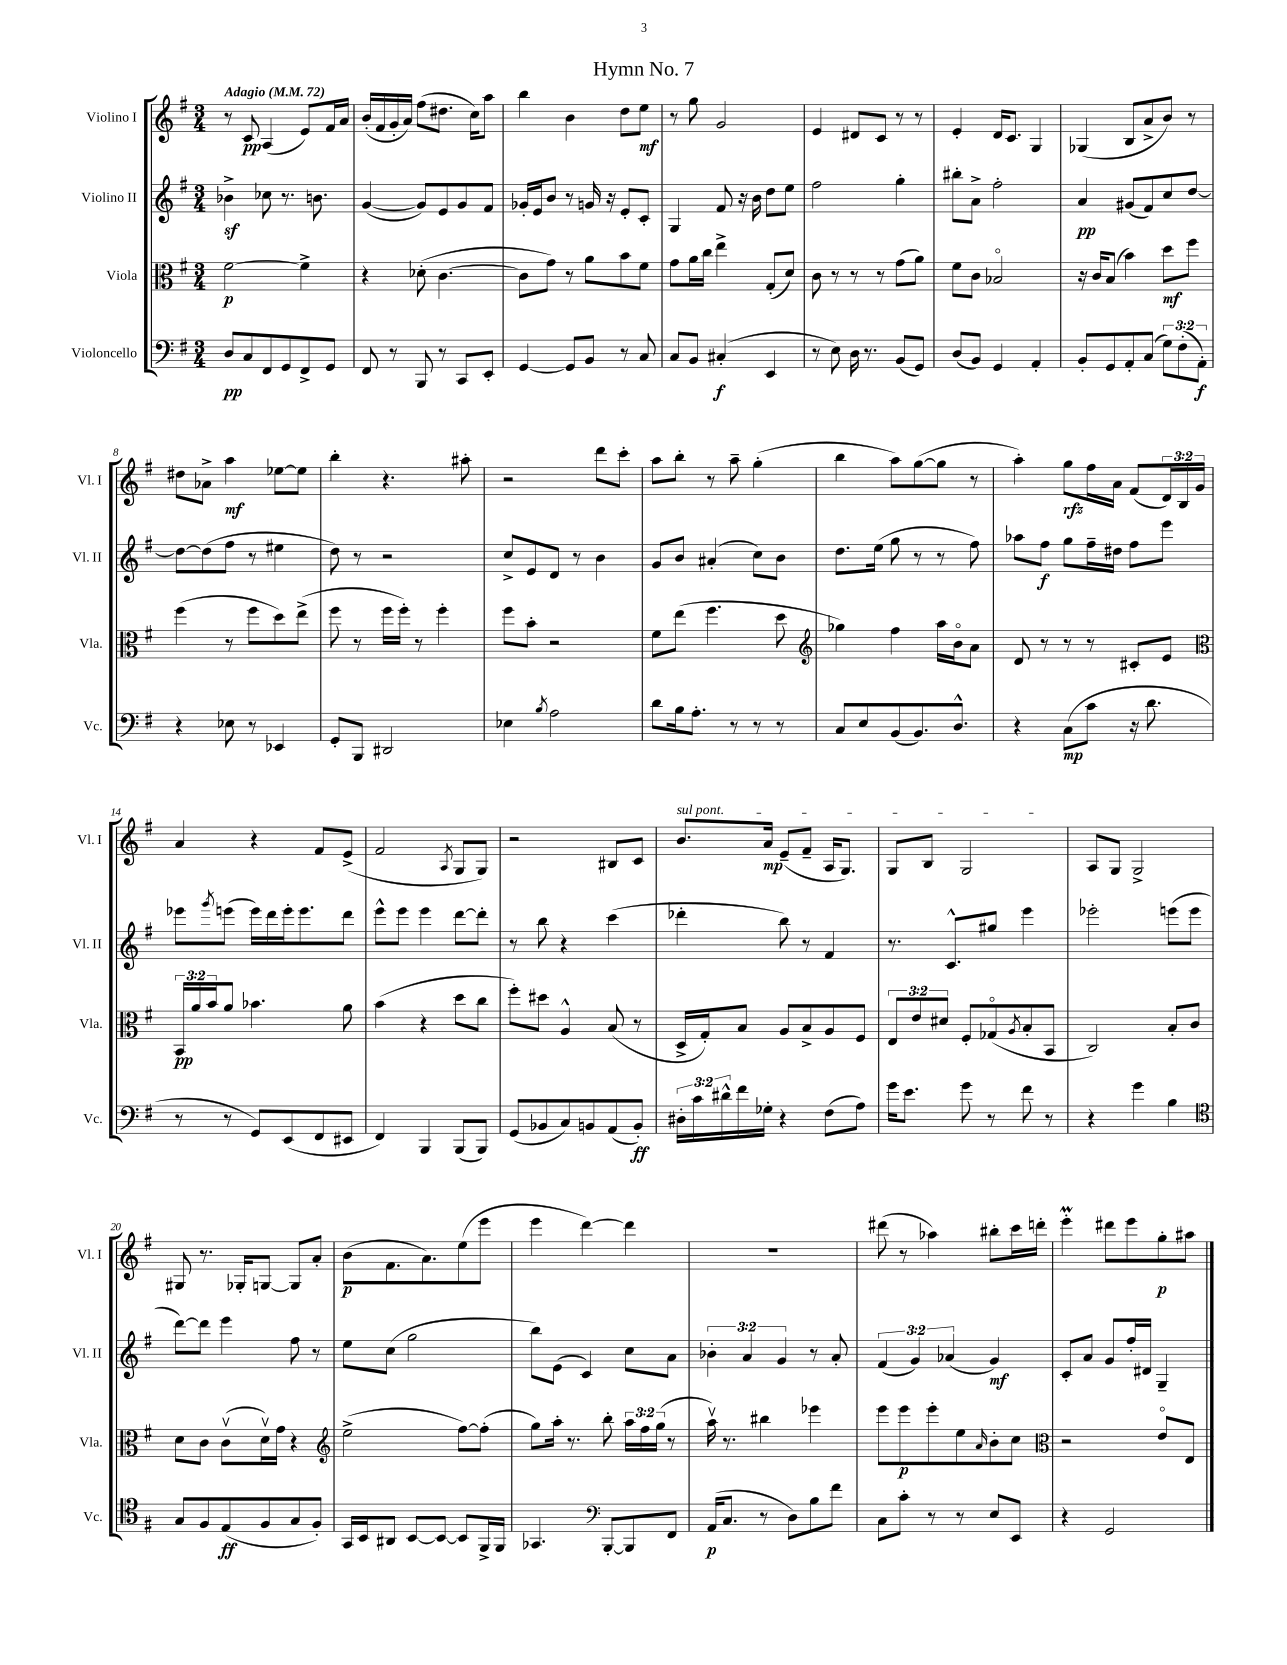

**kern	**kern	**kern	**kern
*staff4	*staff3	*staff2	*staff1
*clefF4	*clefC3	*clefG2	*clefG2
*k[f#]	*k[f#]	*k[f#]	*k[f#]
*M3/4	*M3/4	*M3/4	*M3/4
*MM72	*MM72	*MM72	*MM72
8D	[2f#	4b-^	8r
8C	.	.	8c
8FF#	.	8cc-	(4A
8GG	.	8.r	.
8FF#^	4f#^]	.	8e)
.	.	8.b	.
8GG	.	.	16f#
.	.	.	16a
=	=	=	=
8FF#	4r	([4g	(16b'
.	.	.	16f#
8r	.	.	16g'
.	.	.	16a)
8BBB	(8d-'	8g])	(8ff#
8r	[4.c	8e	8.dd#
8CC	.	8g	.
.	.	.	16cc)
8EE'	.	8f#	8aa
=	=	=	=
[4GG	8c]	16g-'	4bb
.	.	16e	.
.	8g)	8b	.
8GG]	8r	8r	4b
8BB	8a	16g	.
.	.	16r	.
8r	8b	8e'	8dd
8C	8f#	8c'	8ee
=	=	=	=
8C	8g	4G	8r
8BB	16a	.	8gg
.	16cc	.	.
(4C#'	4ee^	8f#	2g
.	.	16r	.
.	.	16b	.
4EE	(8G'	8dd	.
.	8d)	8ee	.
=	=	=	=
8r	8c	2ff#	4e
8E)	8r	.	.
16D	8r	.	8d#
8.r	.	.	.
.	8r	.	8c
(8BB	(8g	4gg'	8r
8GG)	8a)	.	8r
=	=	=	=
(8D	8f#	8bb#'	4e'
8BB)	8c	8a^	.
4GG	2B-o	2ff#'	16d
.	.	.	8.c
4AA'	.	.	4G
=	=	=	=
8BB'	16r	4a	(4G-
.	16c	.	.
8GG	(8B	.	.
8AA'	4b)	(8g#	8B
(8C	.	8f#)	8a^
12G)	8dd	8cc	8b)
(12F#'	.	.	.
.	8ff#	[8dd	8r
12AA')	.	.	.
=	=	=	=
4r	(4ff#	8dd_	8dd#
.	.	(8dd]	8a-^
8E-	8r	8ff#	4aa
8r	8ff#	8r	.
4EE-	8dd)	4ee#	[8ee-
.	(8ee^	.	8ee-]
=	=	=	=
8GG'	8ff#	8dd)	4bb'
8BBB	8r	8r	.
2DD#	16ff#	2r	4.r
.	16ff#')	.	.
.	8r	.	.
.	4ff#'	.	.
.	.	.	8aa#'
=	=	=	=
4E-	8ff#	8cc^	2r
.	8b'	8e	.
8qB	.	.	.
2A	2r	8d	.
.	.	8r	.
.	.	4b	8ddd
.	.	.	8ccc'
=	=	=	=
8d	8f#	8g	8aa
16B	(8ee	8b	8bb'
8.A'	.	.	.
.	4.ff#	(4a#'	8r
8r	.	.	8aa~
8r	.	8cc)	(4gg'
8r	8dd	8b	.
=	=	=	=
*	*clefG2	*	*
8C	4gg-)	8.dd	4bb
8E	.	.	.
.	.	(16ee	.
(8BB	4ff#	8gg	8aa)
8.BB)	.	8r	([8gg
.	16aa	8r	8gg]
8.D^^	16bo	.	.
.	8a	8ff#)	8r
=	=	=	=
4r	8d	8aa-	4aa')
.	8r	8ff#	.
(8C	8r	8gg	8gg
8c	8r	16ff#~	16ff#
.	.	16dd#	16a
16r	8c#'	8ff#	(8f#
8.d	.	.	.
.	8e	8eee	24d)
.	.	.	24B
.	.	.	24g
=	=	=	=
*	*clefC3	*	*
8r	24BB	8eee-	4a
.	24a	.	.
.	24b	.	.
.	.	8qggg	.
8r	8a	(8eee	.
8GG)	4.b-	16eee)	4r
.	.	16ddd	.
(8EE	.	16eee'	.
.	.	8.eee	.
8FF#	.	.	8f#
8EE#	8a	8ddd	(8e^
=	=	=	=
4FF#)	(4b	8eee^^	2f#
.	.	8eee	.
4BBB	4r	4eee	.
.	.	.	8qA
(8BBB	8dd	[8ddd	8G
8BBB)	8cc	8ddd']	8G)
=	=	=	=
(8GG	8ff#')	8r	2r
8BB-	8dd#	8bb	.
8C)	4A^^	4r	.
8BB	.	.	.
(8AA	(8B	(4ccc	8B#
8BB')	8r	.	8c
=	=	=	=
24D#'	16D^	4ddd-'	8.b
24c	.	.	.
.	16G')	.	.
24d#^^	.	.	.
16f#	8B	.	.
16G-'	.	.	16a
4r	8A	8bb)	(8e~
.	8B^	8r	8f#~
(8F#	8A	4f#	16A
.	.	.	8.G)
8A)	8F#	.	.
=	=	=	=
16g	12E	8.r	8G
8.e	.	.	.
.	12e	.	.
.	.	.	8B
.	12d#	.	.
.	.	8.c^^	.
8g	8F#'	.	2G
8r	(8G-o	8gg#	.
.	8qA	.	.
8f#	8B'	4eee	.
8r	8BB	.	.
=	=	=	=
4r	2C)	2eee-'	8A
.	.	.	8G
4g	.	.	2G^
4B	8B'	(8eee	.
.	8c	8eee	.
=	=	=	=
*clefC4	*	*	*
8G	8d	[8ddd)	8G#
8F#	8c	8ddd]	8.r
(8E	(8cv	4eee	.
.	.	.	16G-'
8F#	16dv)	.	[8G
.	16g	.	.
8G	4r	8ff#	8G]
8F#')	.	8r	8a'
=	=	=	=
*	*clefG2	*	*
16GG	(2ee^	8ee	(8b
16BB	.	.	.
8AA#	.	(8cc	8.f#
[8BB	.	2gg	.
.	.	.	8.a)
8BB_	.	.	.
8BB]	[8ff#)	.	(8ee
16FF#^	(8ff#']	.	8eee
16FF#	.	.	.
=	=	=	=
4.GG-	8gg)	8bb)	4eee
.	16aa'	(8e	.
.	8.r	.	.
.	.	4c)	[4ddd)
*clefF4	*	*	*
[8BBB'	8bb'	.	.
8BBB]	24aa	8cc	4ddd]
.	24ff#	.	.
.	(24gg	.	.
8FF#	8r	8a	.
=	=	=	=
(16AA	16aav)	6b-'	2.r
8.C	8.r	.	.
.	.	6a	.
8r	4bb#	.	.
.	.	6g	.
8D)	.	.	.
8B	4eee-	8r	.
8f#	.	8a'	.
=	=	=	=
8C	8eee	(6f#	(8ddd#
8c'	8eee	.	8r
.	.	6g)	.
8r	8eee'	.	4aa-)
.	.	(6a-	.
8r	8ee	.	.
.	16qqa	.	.
8E	8b'	4g)	8bb#'
8EE	8cc	.	16ccc
.	.	.	16ddd'
=	=	=	=
*	*clefC3	*	*
4r	2r	8c'	4eee'
.	.	8a	.
2GG	.	8g	8ddd#
.	.	16ff#'	8eee
.	.	16d#	.
.	8eo	4G~	8gg'
.	8E	.	8aa#
==	==	==	==
*-	*-	*-	*-
